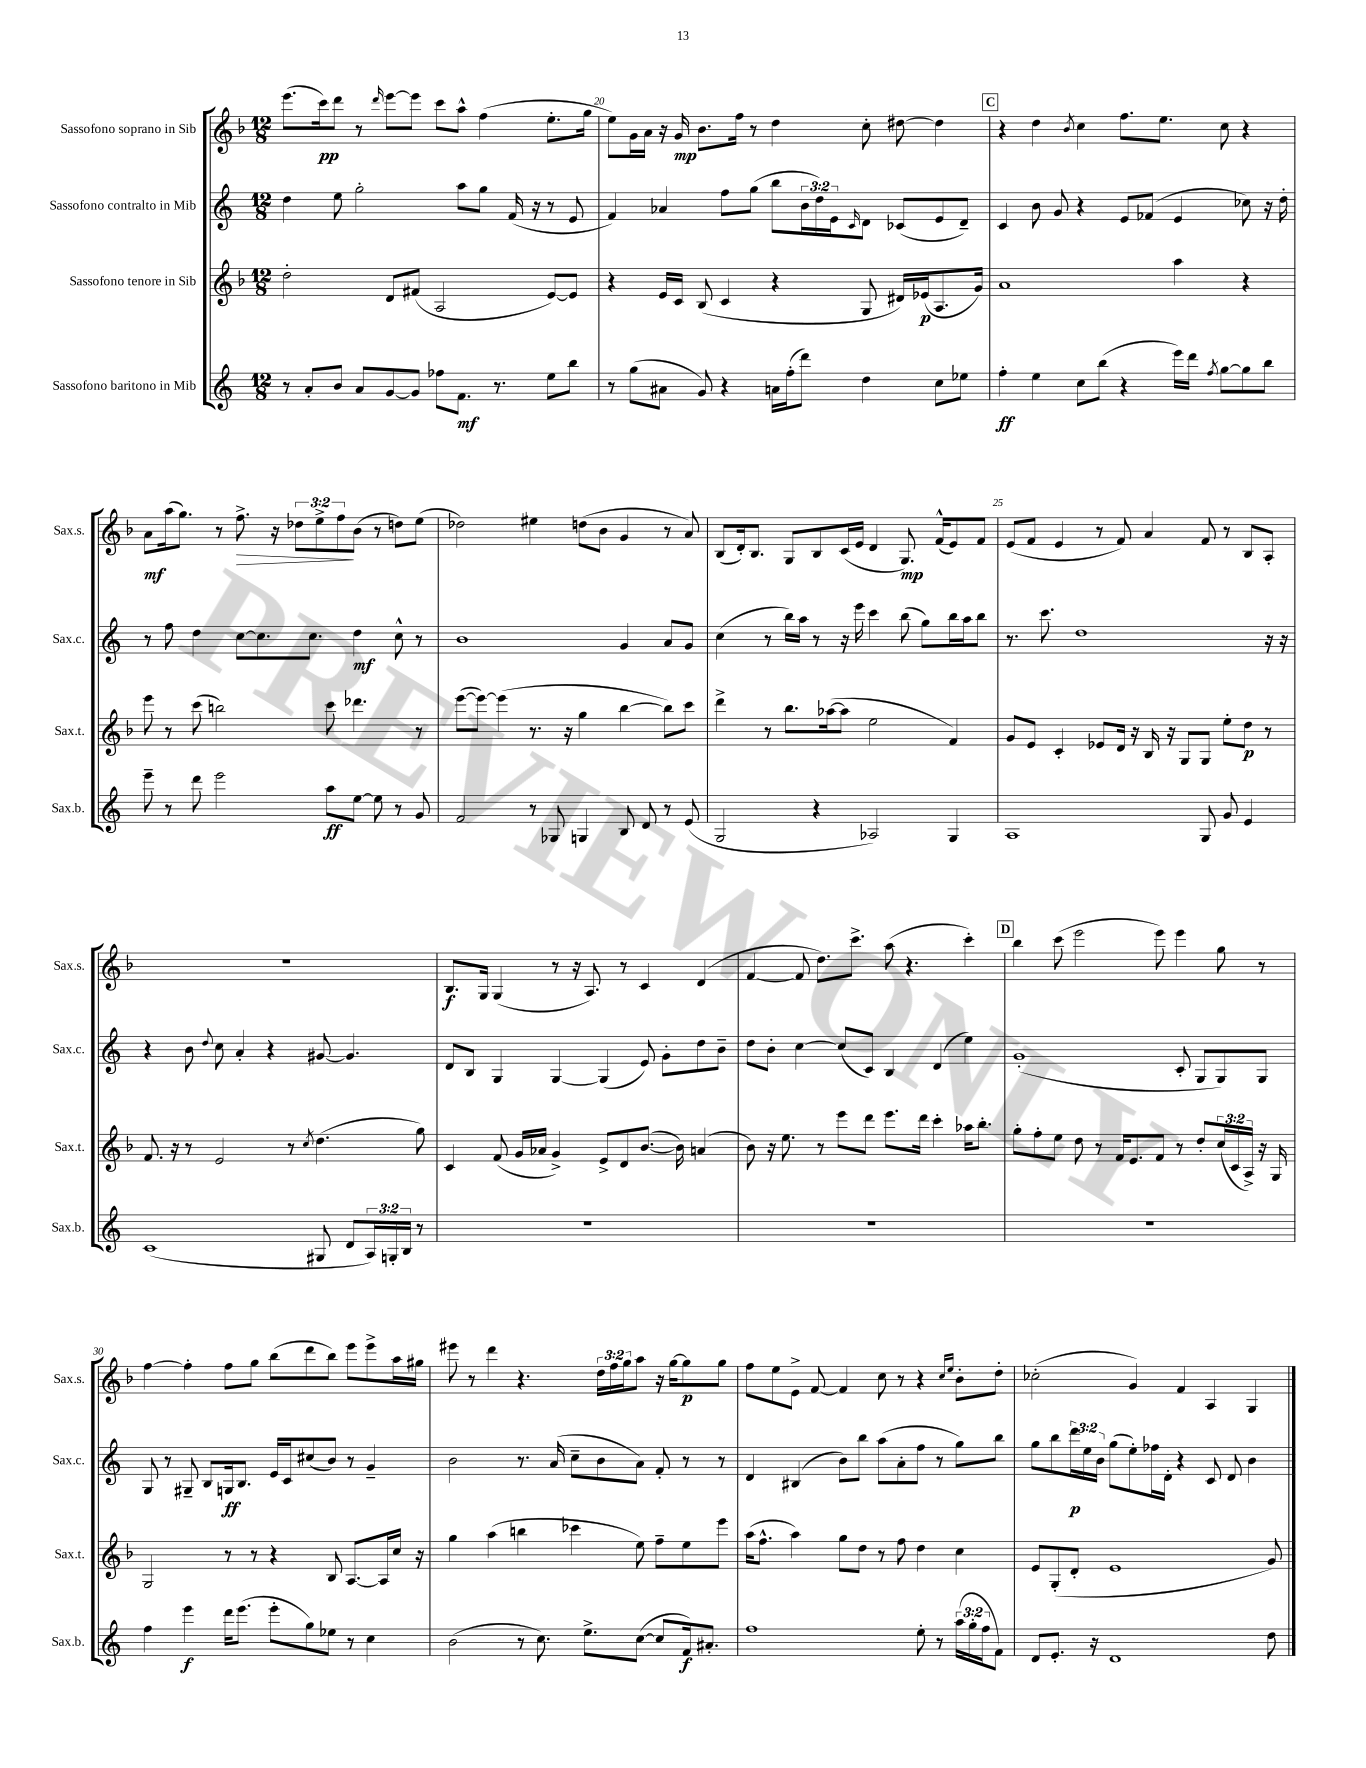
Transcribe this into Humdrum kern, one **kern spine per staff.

**kern	**dynam	**kern	**dynam	**kern	**dynam	**kern	**dynam
*part4	*part4	*part3	*part3	*part2	*part2	*part1	*part1
*staff4	*staff4	*staff3	*staff3	*staff2	*staff2	*staff1	*staff1
*I"Sassofono baritono in Mib	*	*I"Sassofono tenore in Sib	*	*I"Sassofono contralto in Mib	*	*I"Sassofono soprano in Sib	*
*I'Sax.b.	*	*I'Sax.t.	*	*I'Sax.c.	*	*I'Sax.s.	*
*clefG2	*	*clefG2	*	*clefG2	*	*clefG2	*
*k[]	*	*k[b-]	*	*k[]	*	*k[b-]	*
*M12/8	*	*M12/8	*	*M12/8	*	*M12/8	*
=19	=19	=19	=19	=19	=19	=19	=19
8r	.	2dd'\	.	4dd\	.	(8.eee\L	.
8a'/L	.	.	.	.	.	.	.
.	.	.	.	.	.	16ccc\k)	pp
8b/J	.	.	.	8ee\	.	8ddd\J	.
8a/L	.	.	.	2gg'\	.	8r	.
.	.	.	.	.	.	16qqddd/	.
[8g/	.	8d/L	.	.	.	[8eee\L	.
8g/J]	.	(8f#X/J	.	.	.	8eee\J]	.
8ff-X\L	.	2A/	.	.	.	8ccc\L	.
8.f\J	mf	.	.	8aa\L	.	8aa^^\J	.
.	.	.	.	8gg\J	.	(4ff\	.
8.r	.	.	.	.	.	.	.
.	.	.	.	(16f/	.	.	.
.	.	.	.	16r	.	.	.
8ee\L	.	[8e/L)	.	8r	.	8.ee'\L	.
8bb\J	.	8e/J]	.	8e/	.	.	.
.	.	.	.	.	.	16gg\Jk	.
=20	=20	=20	=20	=20	=20	=20	=20
8r	.	4r	.	4f/)	.	8ee\L)	.
(8gg\L	.	.	.	.	.	16g\L	.
.	.	.	.	.	.	16a\JJ	.
8a#X\J	.	16e/LL	.	4a-X/	.	16r	.
.	.	16c/JJ	.	.	.	16g/	mp
8g/)	.	(8B-/	.	.	.	8.b-\L	.
4r	.	4c/	.	8ff\L	.	.	.
.	.	.	.	.	.	16ff\Jk	.
.	.	.	.	(8gg\J	.	8r	.
16an\LL	.	4r	.	8bb\L	.	4dd\	.
(16ff'\J	.	.	.	.	.	.	.
8ddd\J)	.	.	.	24b\L	.	.	.
.	.	.	.	24dd\)	.	.	.
.	.	.	.	24e\J	.	.	.
.	.	.	.	16qqc/	.	.	.
4dd\	.	8G/	.	8d\J	.	8cc'\	.
.	.	16d#X/LL)	.	(8c-X/L	.	[8dd#X\	.
.	.	(16e-X/J	p	.	.	.	.
8cc\L	.	8.A/	.	8e/	.	4dd#\]	.
8ee-X\J	.	.	.	8d~/J)	.	.	.
.	.	16g/Jk)	.	.	.	.	.
!!LO:REH:place=s1:t=C
=21	=21	=21	=21	=21	=21	=21	=21
4ff'\	ff	1a	.	4c/	.	4r	.
4ee\	.	.	.	8b\	.	4dd\	.
.	.	.	.	8g/	.	.	.
.	.	.	.	.	.	8qb-/	.
8cc\L	.	.	.	4r	.	4cc\	.
(8bb\J	.	.	.	.	.	.	.
4r	.	.	.	8e/L	.	8.ff\L	.
.	.	.	.	(8f-X/J	.	.	.
.	.	.	.	.	.	8.ee\J	.
16eee\LL)	.	4aa\	.	4e/	.	.	.
16ddd\JJ	.	.	.	.	.	.	.
8qff/	.	.	.	.	.	.	.
[8gg\L	.	.	.	.	.	8cc\	.
8gg\]	.	4r	.	8cc-X\)	.	4r	.
8bb\J	.	.	.	16r	.	.	.
.	.	.	.	16dd'\	.	.	.
!!LO:LB:g=z
=22	=22	=22	=22	=22	=22	=22	=22
8eee~\	.	8eee\	.	8r	.	8a\L	mf
8r	.	8r	.	8ff\	.	(16aa\k	.
.	.	.	.	.	.	8.gg\J)	.
8ddd\	.	(8ccc\	.	4dd\	.	.	.
2eee\	.	2bbn\)	.	.	.	8r	.
!	!	!	!	!	!	!	!LO:HP:b
.	.	.	.	[8cc\L	.	8.ff^\	>
.	.	.	.	8.cc\]	.	.	.
.	.	.	.	.	.	16r	.
.	.	.	.	.	.	12dd-X\L	.
.	.	.	.	8.cc\J	.	.	.
.	.	.	.	.	.	12ee^\	.
8aa\L	ff	8ccc\	.	.	.	.	.
.	.	.	.	.	.	12ff\	.
[8ee\J	.	4.ddd-X\	.	4dd\	mf	(8b-\J	]
8ee\]	.	.	.	.	.	8r	.
8r	.	.	.	8cc^^\	.	8ddn\L)	.
8g/	.	8r	.	8r	.	(8ee\J	.
=23	=23	=23	=23	=23	=23	=23	=23
2f/	.	([8eee\L	.	1b	.	2dd-X\)	.
.	.	8eee\J_)	.	.	.	.	.
.	.	(4eee\]	.	.	.	.	.
8r	.	8.r	.	.	.	4ee#X\	.
8G-X/	.	.	.	.	.	.	.
.	.	16r	.	.	.	.	.
4Gn/	.	4gg\	.	.	.	(8ddn\L	.
.	.	.	.	.	.	8b-\J	.
8B/	.	[4bb-\	.	4g/	.	4g/	.
8d/	.	.	.	.	.	.	.
8r	.	8bb-\L])	.	8a/L	.	8r	.
(8e/	.	8ccc\J	.	8g/J	.	8a/)	.
=24	=24	=24	=24	=24	=24	=24	=24
2G/	.	4ddd^\	.	(4cc\	.	(8B-/L	.
.	.	.	.	.	.	16d'/k)	.
.	.	.	.	.	.	8.B-/J	.
.	.	8r	.	8r	.	.	.
.	.	8.bb-\L	.	16bb\LL)	.	8G/L	.
.	.	.	.	16aa\JJ	.	.	.
4r	.	.	.	8r	.	8B-/	.
.	.	([16aa-X\k	.	.	.	.	.
.	.	8aa-\J]	.	16r	.	(16c/L	.
.	.	.	.	16eee\	.	16e/JJ	.
2A-X/)	.	2ee\	.	4ccc\	.	4d/	.
.	.	.	.	(8bb\	.	8.G/)	mp
.	.	.	.	8gg\L)	.	.	.
.	.	.	.	.	.	(16f^^/KL	.
4G/	.	4f/)	.	16bb\L	.	8e/)	.
.	.	.	.	16aa\J	.	.	.
.	.	.	.	8bb\J	.	8f/J	.
=25	=25	=25	=25	=25	=25	=25	=25
1A	.	8g/L	.	8.r	.	(8e/L	.
.	.	8e/J	.	.	.	8f/J	.
.	.	.	.	8.ccc\	.	.	.
.	.	4c'/	.	.	.	4e/	.
.	.	.	.	1dd	.	.	.
.	.	8e-X/L	.	.	.	8r	.
.	.	16d/Jk	.	.	.	8f/)	.
.	.	16r	.	.	.	.	.
.	.	16B-/	.	.	.	4a/	.
.	.	16r	.	.	.	.	.
.	.	8G/L	.	.	.	.	.
8G/	.	8G/J	.	.	.	8f/	.
8g/	.	8ee'\L	.	.	.	8r	.
4e/	.	8dd\J	p	.	.	8B-/L	.
.	.	8r	.	16r	.	8A'/J	.
.	.	.	.	16r	.	.	.
!!LO:LB:g=z
=26	=26	=26	=26	=26	=26	=26	=26
(1c	.	8.f/	.	4r	.	1.r	.
.	.	16r	.	.	.	.	.
.	.	8r	.	8b\	.	.	.
.	.	.	.	8qqdd/	.	.	.
.	.	2e/	.	8cc\	.	.	.
.	.	.	.	4a'/	.	.	.
.	.	.	.	4r	.	.	.
.	.	8r	.	.	.	.	.
.	.	8qcc/	.	.	.	.	.
8G#X/	.	(4.dd\	.	[8g#X/	.	.	.
8d/L	.	.	.	4.g#/]	.	.	.
24A/L)	.	.	.	.	.	.	.
24Gn'/	.	.	.	.	.	.	.
24B/JJ	.	.	.	.	.	.	.
8r	.	8gg\)	.	.	.	.	.
=27	=27	=27	=27	=27	=27	=27	=27
1.r	.	4c/	.	8d/L	.	8.B-/L	f
.	.	.	.	8B/J	.	.	.
.	.	.	.	.	.	16G/Jk	.
.	.	(8f/	.	4G/	.	(4G/	.
.	.	16g/LL	.	.	.	.	.
.	.	16a-X/JJ	.	.	.	.	.
.	.	4g^/)	.	[4G/	.	8r	.
.	.	.	.	.	.	16r	.
.	.	.	.	.	.	8.A/)	.
.	.	8e^/L	.	(4G/]	.	.	.
.	.	8d/	.	.	.	8r	.
.	.	([8.b-/J	.	8e/)	.	4c/	.
.	.	.	.	8g'\L	.	.	.
.	.	16b-\])	.	.	.	.	.
.	.	(4an/	.	8dd\	.	(4d/	.
.	.	.	.	8b~\J	.	.	.
=28	=28	=28	=28	=28	=28	=28	=28
1.r	.	8b-\)	.	8dd\L	.	[4f/	.
.	.	16r	.	8b'\J	.	.	.
.	.	8.ee\	.	.	.	.	.
.	.	.	.	[4cc\	.	8f/]	.
.	.	8r	.	.	.	8.dd\L)	.
.	.	8eee\L	.	(8cc/L]	.	.	.
.	.	.	.	.	.	8.ccc^\J	.
.	.	8ddd\J	.	8c/J)	.	.	.
.	.	8.eee\L	.	4B/	.	(8aa\	.
.	.	.	.	.	.	4.r	.
.	.	16ddd\Jk	.	.	.	.	.
.	.	4ccc'\	.	(4d/	.	.	.
.	.	16aa-X\KL	.	4ee\)	.	4ccc'\)	.
.	.	8.bb-'\J	.	.	.	.	.
!!LO:REH:place=s1:t=D
=29	=29	=29	=29	=29	=29	=29	=29
1.r	.	8gg'\L	.	(1g'	.	4bb-\	.
.	.	8ff'\	.	.	.	.	.
.	.	8ee\J	.	.	.	(8ccc\	.
.	.	8dd\	.	.	.	2eee\	.
.	.	8r	.	.	.	.	.
.	.	16f/KL	.	.	.	.	.
.	.	8.e/	.	.	.	.	.
.	.	8f/J	.	.	.	8eee\)	.
.	.	8r	.	8c'/	.	4eee\	.
.	.	8dd'/L	.	8G/L	.	.	.
.	.	(24cc/L	.	8G/)	.	8gg\	.
.	.	24c/	.	.	.	.	.
.	.	24A^/JJ)	.	.	.	.	.
.	.	16r	.	8G/J	.	8r	.
.	.	16G/	.	.	.	.	.
!!LO:LB:g=z
=30	=30	=30	=30	=30	=30	=30	=30
4ff\	.	2G/	.	8G/	.	[4ff\	.
.	.	.	.	8r	.	.	.
4eee\	f	.	.	8G#X~/	.	4ff'\]	.
.	.	.	.	8B/L	.	.	.
16ddd\KL	.	8r	.	16Gn/k	ff	8ff\L	.
(8.eee\J	.	.	.	8.B/J	.	.	.
.	.	8r	.	.	.	8gg\J	.
8eee'\L	.	4r	.	16e/LL	.	(8bb-\L	.
.	.	.	.	16c/J	.	.	.
8gg\)	.	.	.	(8cc#X/	.	8ddd\	.
8ee-X\J	.	8B-/	.	8b/J)	.	8bb-\J)	.
8r	.	[8.A/L	.	8r	.	8eee\L	.
4cc\	.	.	.	4g~/	.	8eee^\	.
.	.	16A/L]	.	.	.	.	.
.	.	16cc/JJ	.	.	.	16aa\L	.
.	.	16r	.	.	.	16gg#X\JJ	.
=31	=31	=31	=31	=31	=31	=31	=31
(2b\	.	4gg\	.	2b\	.	8eee#X\	.
.	.	.	.	.	.	8r	.
.	.	(4aa\	.	.	.	4ddd\	.
8r	.	4bbn\	.	8.r	.	4.r	.
8.cc\)	.	.	.	.	.	.	.
.	.	.	.	(16a/	.	.	.
.	.	4ccc-X\	.	8cc~\L	.	.	.
8.ee^\L	.	.	.	.	.	.	.
.	.	.	.	8b\	.	24dd\LL	.
.	.	.	.	.	.	24ff\	.
.	.	.	.	.	.	24gg\J	.
([8cc\J	.	8ee\)	.	8a\J)	.	8aa\J	.
8cc/L]	.	8ff~\L	.	8f'/	.	16r	.
.	.	.	.	.	.	[16gg\KL	.
16f/k)	f	8ee\	.	8r	.	8gg\]	p
8.a#X'/J	.	.	.	.	.	.	.
.	.	8eee\J	.	8r	.	8gg\J	.
=32	=32	=32	=32	=32	=32	=32	=32
1ff	.	(16aa\KL	.	4d/	.	8ff\L	.
.	.	8.ff^^\J	.	.	.	.	.
.	.	.	.	.	.	8ee\	.
.	.	4aa\)	.	(4B#X/	.	8e^\J	.
.	.	.	.	.	.	[8f/	.
.	.	8gg\L	.	8b\L)	.	4f/]	.
.	.	8dd\J	.	8bb\J	.	.	.
.	.	8r	.	(8aa\L	.	8cc\	.
.	.	8ff\	.	8a'\	.	8r	.
8ee'\	.	4dd\	.	8ff\J	.	4r	.
8r	.	.	.	8r	.	.	.
.	.	.	.	.	.	16qqcc/LL	.
.	.	.	.	.	.	16qqee/JJ	.
(24aa\LL	.	4cc\	.	8gg\L)	.	8b-'\L	.
24gg'\	.	.	.	.	.	.	.
24ff\J	.	.	.	.	.	.	.
8f\J)	.	.	.	8bb\J	.	8dd'\J	.
=33	=33	=33	=33	=33	=33	=33	=33
8d/L	.	8e/L	.	8gg\L	.	(2cc-X'\	.
8.e'/J	.	(8G'/	.	8bb\	.	.	.
.	.	8d'/J	.	24ddd\L	p	.	.
.	.	.	.	24ee\	.	.	.
16r	.	.	.	.	.	.	.
.	.	.	.	24b\JJ	.	.	.
1d	.	1e	.	(8gg\L	.	.	.
.	.	.	.	8ee'\)	.	4g/)	.
.	.	.	.	16ff-X\L	.	.	.
.	.	.	.	16d'\JJ	.	.	.
.	.	.	.	4r	.	4f/	.
.	.	.	.	8c/	.	4A/	.
.	.	.	.	8d/	.	.	.
.	.	.	.	4b\	.	4G/	.
8dd\	.	8g/)	.	.	.	.	.
==	==	==	==	==	==	==	==
*-	*-	*-	*-	*-	*-	*-	*-
